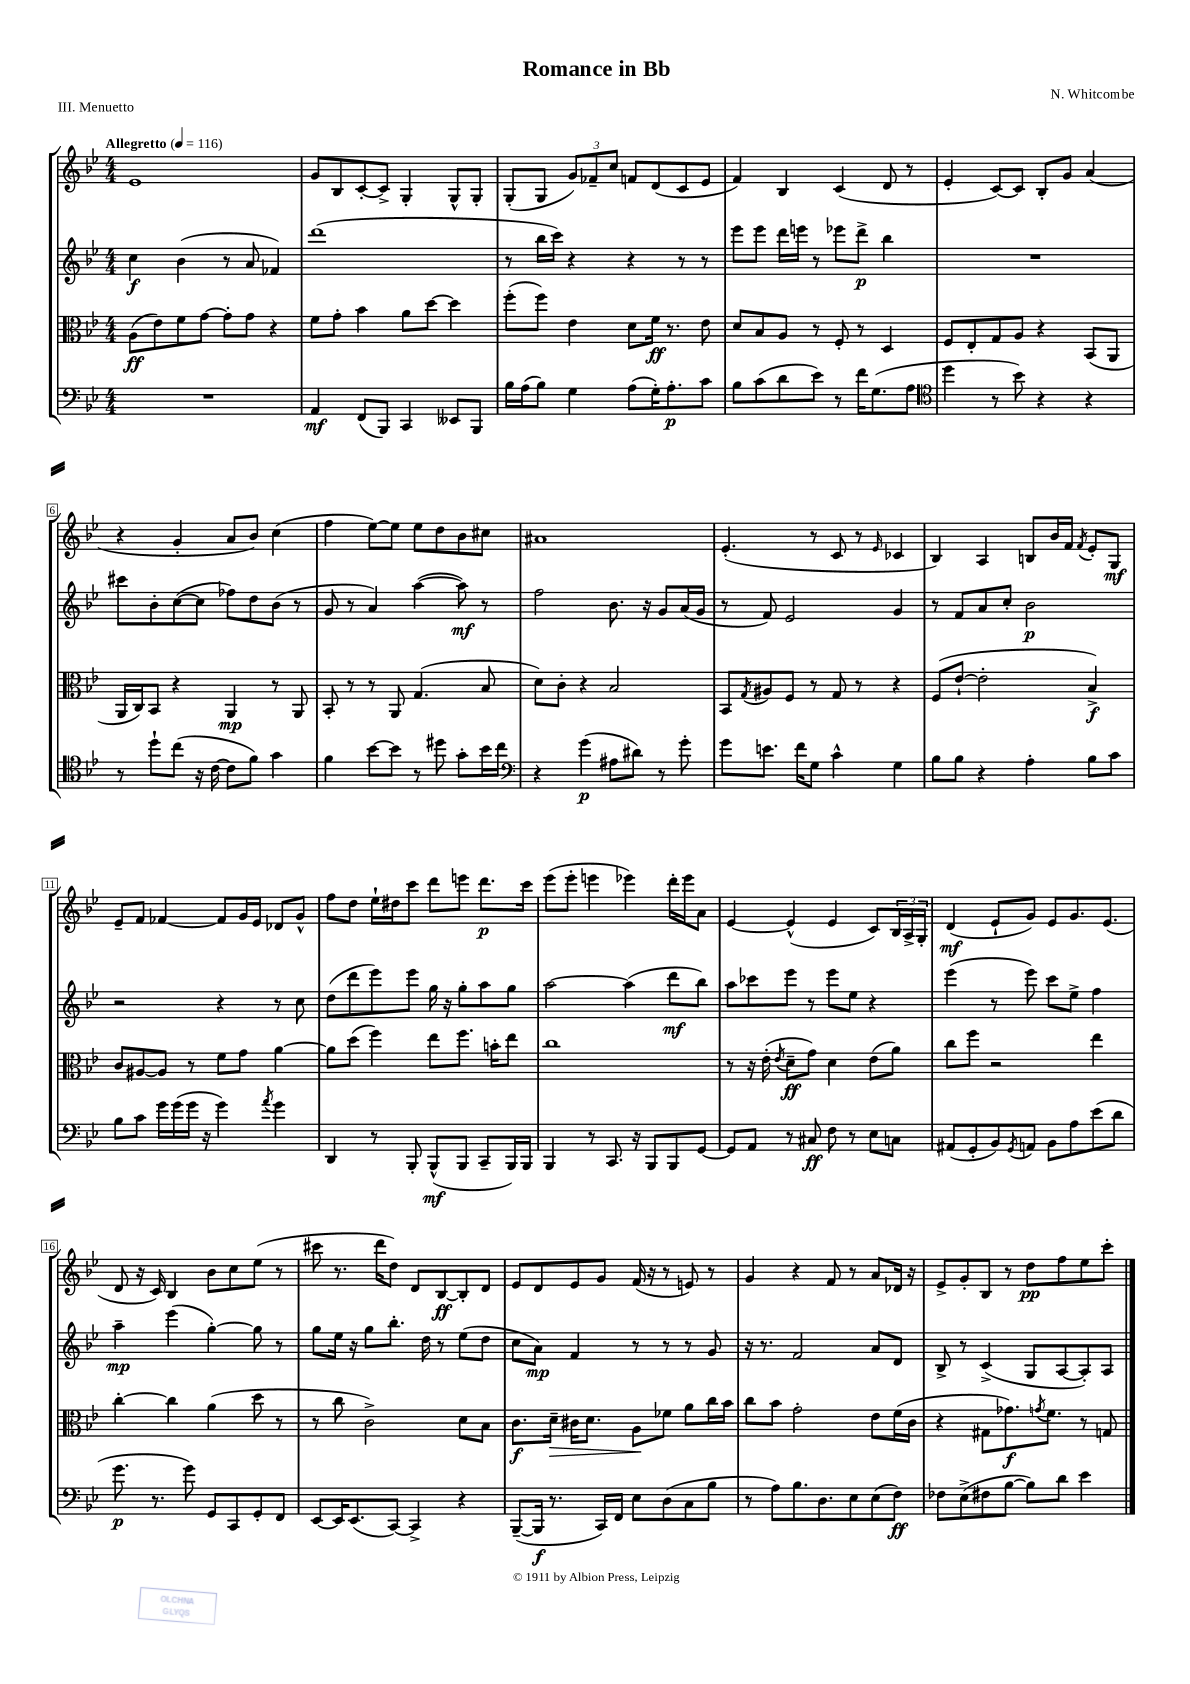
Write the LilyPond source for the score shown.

\header { title = "Romance in Bb" composer = "N. Whitcombe" piece = "III. Menuetto" }
<<
\new StaffGroup <<
\new Staff = "s0" {
    \clef treble \key bes \major \numericTimeSignature \time 4/4 \tempo "Allegretto" 4 = 116
    ees'1 |
    g'8 bes8 c'8~-. c'8-> g4-. g8-^ g8-. |
    g8-.( g8 \tuplet 3/2 { g'8) fes'8-- c''8 } f'8 d'8( c'8 ees'8 |
    f'4) bes4 c'4( d'8 r8 |
    ees'4-. c'8~) c'8 bes8-. g'8 a'4( |
    r4 g'4-. a'8 bes'8) c''4( |
    f''4 ees''8~) ees''8 ees''8 d''8 bes'8 cis''8 |
    ais'1 |
    ees'4.-.( r8 c'8 r8 \grace { ees'16 } ces'4 |
    bes4) a4 b8 bes'16 f'16 \acciaccatura { f'8 } ees'8-. g8\mf |
    ees'8-- f'8 fes'4~ fes'8 g'16 ees'16 des'8 g'8-^ |
    f''8 d''8 ees''16-! dis''16 c'''8 d'''8 e'''8 d'''8.\p c'''16 |
    ees'''8( ees'''8-. e'''4 ees'''4) d'''16-. ees'''16 a'8 |
    ees'4~ ees'4-^( ees'4 c'8) \tuplet 3/2 { bes16 a16-> g16-. } |
    d'4\mf( ees'8-! g'8) ees'8 g'8. ees'8.( |
    d'8 r16 c'16) bes4 bes'8 c''8 ees''8( r8 |
    cis'''8 r8. d'''16 d''8) d'8 bes8~\ff bes8-. d'8 |
    ees'8 d'8 ees'8 g'8 f'16( r16 r8 e'8) r8 |
    g'4 r4 f'8 r8 a'8 des'16 r16 |
    ees'8-> g'8-. bes8 r8 d''8\pp f''8 ees''8 c'''8-. \bar "|." |
}
\new Staff = "s1" {
    \clef treble \key bes \major \numericTimeSignature \time 4/4
    c''4\f bes'4( r8 a'8 fes'4) |
    d'''1( |
    r8 bes''16 c'''16) r4 r4 r8 r8 |
    ees'''8 ees'''8 d'''16 e'''16 r8 ees'''8 d'''8->\p bes''4 |
    R1 |
    cis'''8 bes'8-. c''8~( c''8 fes''8) d''8 bes'8( r8 |
    g'8 r8 a'4) a''4~( a''8\mf) r8 |
    f''2 bes'8. r16 g'8 a'16( g'16 |
    r8 f'8) ees'2 g'4 |
    r8 f'8 a'8 c''8-. bes'2\p |
    r2 r4 r8 c''8 |
    d''8( d'''8 ees'''8) ees'''8 g''16 r16 g''8-. a''8 g''8 |
    a''2~ a''4( d'''8\mf bes''8) |
    a''8 ces'''8 ees'''8 r8 ees'''8 ees''8 r4 |
    ees'''4( r8 ees'''8) c'''8 ees''8-> f''4 |
    a''4--\mp ees'''4( g''4~-.) g''8 r8 |
    g''8 ees''16 r16 g''8 bes''8.-. d''16 r8 ees''8( d''8 |
    c''8 a'8\mp) f'4 r8 r8 r8 g'8 |
    r16 r8. f'2 a'8 d'8 |
    bes8-> r8 c'4->( g8 a8~ a8-.) a8 \bar "|." |
}
\new Staff = "s2" {
    \clef alto \key bes \major \numericTimeSignature \time 4/4
    a8\ff( ees'8) f'8 g'8~ g'8-. g'8 r4 |
    f'8 g'8-. bes'4 a'8 d''8~ d''4 |
    f''8-.( f''8) ees'4 d'8 f'16\ff r8. ees'8 |
    d'8 bes8 a8 r8 f8-. r8 d4 |
    f8 ees8-. g8 a8 r4 bes,8( a,8 |
    a,16 c16) bes,8 r4 a,4\mp r8 a,8 |
    bes,8-. r8 r8 a,8 g4.( bes8 |
    d'8) c'8-. r4 bes2 |
    bes,8 \acciaccatura { g8 } ais8 f8 r8 g8 r8 r4 |
    f8( ees'8~-! ees'2-. bes4->\f) |
    c'8 ais8~ ais8 r8 f'8 g'8 a'4~ |
    a'8 d''8( f''4) ees''8 f''8. b'16-. ees''8 |
    c''1 |
    r8 r16 ees'16-.( \acciaccatura { ees'8 } d'8--\ff g'8) d'4 ees'8( a'8) |
    c''8 f''8 r2 ees''4 |
    c''4~-. c''4 a'4( d''8 r8 |
    r8 c''8 c'2->) d'8 bes8 |
    c'8.\f d'16--\> cis'16 d'8. a8\! fes'8 a'8 c''16 bes'16 |
    c''8 bes'8 g'2-. ees'8 f'16( c'16 |
    r4 gis8 ges'8.\f) \acciaccatura { g'8 } f'8. r8 g8 \bar "|." |
}
\new Staff = "s3" {
    \clef bass \key bes \major \numericTimeSignature \time 4/4
    R1 |
    a,4\mf f,8( bes,,8) c,4 eeses,8 bes,,8 |
    bes16 a16( bes8) g4 a8( g16-.) a8.-.\p c'8 |
    bes8 c'8( d'8 ees'8) r8 f'16 g8.( a8 |
    \clef tenor d''4 r8 bes'8) r4 r4 |
    r8 d''8-! c''8( r16 c'16~ c'8 f'8) g'4 |
    f'4 bes'8~ bes'8 r8 dis''8 g'8-. bes'16 c''16 |
    \clef bass r4 g'4\p( ais8 dis'8) r8 g'8-. |
    g'8 e'8. f'16 g8 c'4-^ g4 |
    bes8 bes8 r4 a4-. bes8 c'8 |
    bes8 c'8 g'16 g'16( g'16 r16 g'4) \acciaccatura { a'8 } g'4 |
    d,4 r8 bes,,8-. bes,,8-^\mf( bes,,8 c,8-- bes,,16) bes,,16 |
    bes,,4 r8 c,8. r16 bes,,8 bes,,8 g,8~ |
    g,8 a,8 r8 cis8\ff f8 r8 ees8 c8 |
    ais,8( g,8-. bes,8) \acciaccatura { g,8 } a,8 bes,8 a8 ees'8( d'8 |
    g'8.\p r8. g'8) g,8 c,8 g,8-. f,8 |
    ees,8~ ees,16 ees,8.( c,8~) c,4-> r4 |
    bes,,8~--( bes,,16\f r8. c,16) f,16 ees8 d8( c8 bes8 |
    r8 a8) bes8. d8. ees8 ees8( f8\ff) |
    fes8 ees8->( fis8 bes8~ bes8) d'8 ees'4 \bar "|." |
}
>>
>>
\layout { \context { \Score \override BarNumber.stencil = #(make-stencil-boxer 0.1 0.3 ly:text-interface::print) } }
